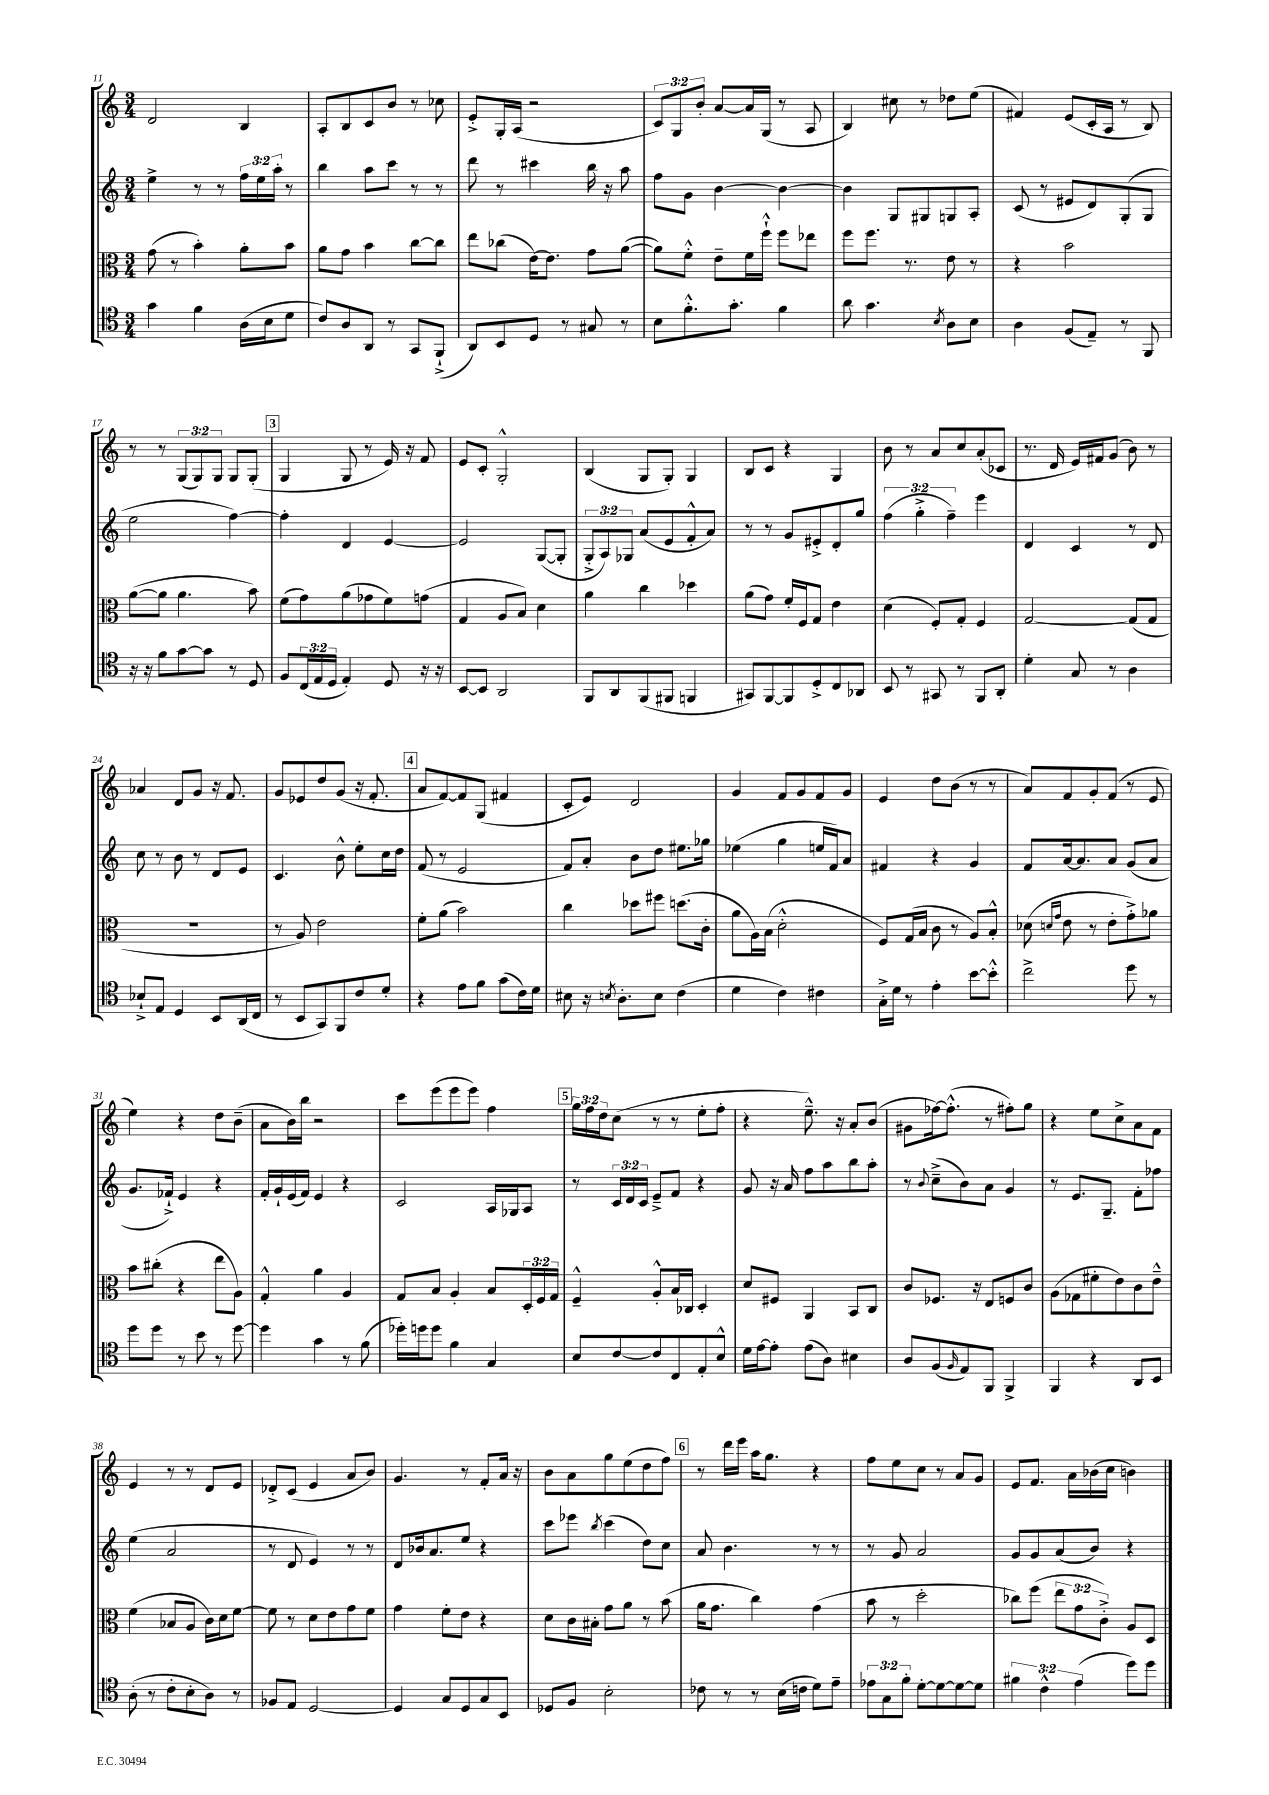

**kern	**kern	**kern	**kern
*staff4	*staff3	*staff2	*staff1
*clefC4	*clefC3	*clefG2	*clefG2
*k[]	*k[]	*k[]	*k[]
*M3/4	*M3/4	*M3/4	*M3/4
4g\	(8g\	4ee^\	2d/
.	8r	.	.
4f\	4b'\)	8r	.
.	.	8r	.
(16A\LL	8a'\L	24ff\LL	4B/
.	.	24ee\	.
16B\J	.	.	.
.	.	24aa'\JJ	.
8d\J	8b\J	8r	.
=	=	=	=
8c/L)	8a\L	4bb\	8A'/L
8A/	8g\J	.	8B/
8AA/J	4b\	8aa\L	8c/
8r	.	8ccc\J	8b/J
8GG/L	[8cc\L	8r	8r
(8FF`^/J	8cc\]J	8r	8cc-\
=	=	=	=
8AA/L)	8ee\L	8ddd\	8e'^/L
8BB/	(8cc-\J	8r	16G'/L
.	.	.	(16A/JJ
8D/J	[16e\LK)	4ccc#\	2r
.	8.e\]J	.	.
8r	.	.	.
8G#/	8g\L	16bb\	.
.	.	16r	.
8r	([8a\J	8aa\	.
=	=	=	=
8B\L	8a\]L)	8ff\L	12c/L)
.	.	.	12G/
8.f'^^\	8f'^^\J	8g\J	.
.	.	.	12b'/J
.	8e~\L	[4b\	[8a/L
8.g'\J	.	.	.
.	16f\L	.	16a/]L
.	16ff`^^\JJ	.	(16G/JJ
4f\	8ff\L	4b\_	8r
.	8ee-\J	.	8A/
=	=	=	=
8a\	8ff\L	4b\]	4B/)
4.g\	8.ff\J	.	.
.	.	8G/L	8cc#\
.	8.r	.	.
.	.	8G#/	8r
8qB/	.	.	.
8A\L	8e\	8G/	8dd-\L
8B\J	8r	8A'/J	(8ee\J
=	=	=	=
4A\	4r	(8c/	4f#/)
.	.	8r	.
(8F/L	2b\	8e#/L	(8e/L
8E~/J)	.	8d/)	16c'/L
.	.	.	16A/JJ
8r	.	(8G'/	8r
8FF/	.	8G/J	8B/)
=	=	=	=
16r	([8a\L	2ee\	8r
16r	.	.	.
8f\L	8a\]J	.	8r
[8g\	4.a\	.	(12G/L
.	.	.	12G/)
8g\]J	.	.	.
.	.	.	12G/J
8r	.	[4ff\)	8G/L
8D/	8b\)	.	(8G'/J
=	=	=	=
8F/L	(8f\L	4ff'\]	4G/
(24C/L	8g\)	.	.
24E/	.	.	.
24D/JJ	.	.	.
4E'/)	(8a\	4d/	8G/
.	8g-\	.	8r
8D/	8f\)	[4e/	16e/)
.	.	.	16r
16r	(8g\J	.	8f/
16r	.	.	.
=	=	=	=
[8BB/L	4G/	2e/]	8e/L
8BB/]J	.	.	8c'/J
2AA/	8A/L	.	2G'^^/
.	8B/J)	.	.
.	4d\	([8G/L	.
.	.	8G'/]J	.
=	=	=	=
8FF/L	4a\	12G'^/L	(4B/
.	.	12A/)	.
8AA/	.	.	.
.	.	12G-/J	.
(8FF/	4cc\	(8a/L	8G/L
8FF#/J	.	8e/	8G'/J)
4FF/	4dd-\	8f'^^/	4G/
.	.	8a/J)	.
=	=	=	=
8GG#/L)	(8a\L	8r	8B/L
[8FF/	8g\J)	8r	8c/J
8FF/]	16f'/LL	8g/L	4r
.	16F/J	.	.
8D'^/	8G/J	8e#'^/	.
8C/	4e\	8d'/	4G/
8AA-/J	.	8gg/J	.
=	=	=	=
8BB/	(4d\	(6ff\	8b\
8r	.	.	8r
.	.	6gg'^\	.
8GG#/	8F'/L)	.	8a/L
.	.	6ff~\)	.
8r	8G'/J	.	8cc/
8FF/L	4F/	4eee\	(8a'/
8AA'/J	.	.	8c-/J
=	=	=	=
4d'\	[2G/	4d/	8.r
.	.	.	16d/
8G/	.	4c/	16e/LL)
.	.	.	16f#/J
8r	.	.	(8g/J
4A\	(8G/]L	8r	8b\)
.	8G/J	8d/	8r
=	=	=	=
8B-`^/L	2.r	8cc\	4a-/
8E/J	.	8r	.
4D/	.	8b\	8d/L
.	.	8r	8g/J
8BB/L	.	8d/L	16r
.	.	.	8.f/
(16AA/L	.	8e/J	.
16C/JJ	.	.	.
=	=	=	=
8r	8r	4.c/	8g/L
8BB/L	8A/)	.	8e-/
8GG/)	2e\	.	8dd/
8FF/	.	8b^^\	(8g/J
8c/	.	8ee'\L	16r
.	.	.	8.f'/
8d'/J	.	16cc\L	.
.	.	16dd\JJ	.
=	=	=	=
4r	8f'\L	(8f/	8a/L
.	(8a\J	8r	[8f/)
8e\L	2b\)	2e/	8f/]
8f\J	.	.	(8G/J
(8g\L	.	.	4f#/
16c\L)	.	.	.
16d\JJ	.	.	.
=	=	=	=
8B#\	4cc\	8f/L)	8c'/L
16r	.	8a'/J	8e/J)
8qB/	.	.	.
8.A'\L	.	.	.
.	8dd-\L	8b\L	2d/
8B\J	8ff#\J	8dd\J	.
(4c\	(8.dd\L	8.ee#\L	.
.	16c'\Jk	16gg-\Jk	.
=	=	=	=
4d\	8a\L	(4ee-\	4g/
.	16A\L)	.	.
.	(16B\JJ	.	.
4c\)	2d'^^\	4gg\	8f/L
.	.	.	8g/
4c#\	.	16ee/LL	8f/
.	.	16f/J)	.
.	.	8a/J	8g/J
=	=	=	=
16G'^\LL	8F/L)	4f#/	4e/
16d\JJ	.	.	.
8r	(16G/L	.	.
.	16B/JJ	.	.
4e'\	8c\	4r	8dd\L
.	8r	.	(8b\J
[8b\L	8A/L)	4g/	8r
8b'^^\]J	8B'^^/J	.	8r
=	=	=	=
2cc^\	(8d-\	8f/L	8a/L)
.	16qqd/LL	.	.
.	16qqg/JJ	.	.
.	8e\	[16a/k	8f/
.	.	8.a/]	.
.	8r	.	8g'/
.	8e'\L	8a/J	(8f/J
8dd\	8g'^\)	(8g/L	8r
8r	8a-\J	8a/J	8e/
=	=	=	=
8dd\L	8b\L	8.g/L	4ee\)
8dd\J	(8cc#'\J	.	.
.	.	16f-`^/Jk)	.
8r	4r	4e/	4r
8b\	.	.	.
8r	8ee\L	4r	8dd\L
[8dd\	8A\J)	.	(8b~\J
=	=	=	=
4dd\]	4G'^^/	16f'/LL	8a\L
.	.	16g`/	.
.	.	(16e/	16b\L)
.	.	16f/JJ)	16bb\JJ
4g\	4a\	4e/	2r
8r	4A/	4r	.
(8f\	.	.	.
=	=	=	=
16dd-'\LL)	8G/L	2c/	8ccc\L
16dd\J	.	.	.
8dd\J	8B/J	.	(8eee\
4f\	4A'/	.	8eee\
.	.	.	8eee\J)
4G/	8B/L	16A/LL	4ff\
.	.	16G-/J	.
.	24D'/L	8A/J	.
.	24F/	.	.
.	24G/JJ	.	.
=	=	=	=
8B/L	4F~^^/	8r	24gg\LL
.	.	.	24ff\
.	.	.	24dd\J
[8c/	.	24c/LL	(8cc\J
.	.	24d/	.
.	.	24c/JJ	.
8c/]	8A'^^/L	8e~^/L	8r
8C/	16B/L	8f/J	8r
.	16C-/JJ	.	.
8E'/	4D'/	4r	8ee'\L
8B^^/J	.	.	8ff'\J
=	=	=	=
16d\LL	8d/L	8g/	4r
[16e\J	.	.	.
8e'\]J	8F#/J	16r	.
.	.	16a/	.
(8e\L	4AA/	8ff\L	8.ee~^^\)
8A\J)	.	8aa\	.
.	.	.	16r
4B#\	8BB/L	8bb\	8a'/L
.	8C/J	8aa'\J	(8b/J
=	=	=	=
8A/L	8c/L	8r	8g#\L
.	.	8qqb/	.
(8F/	8.F-/J	(8cc~^\L	[16ff-\k)
.	.	.	(8.ff-'^^\]J
16qqF/	.	.	.
8E/)	.	8b\)	.
.	16r	.	.
8FF/J	8E/L	8a\J	8r
4FF^/	8F/	4g/	8ff#'\L)
.	8c/J	.	8gg\J
=	=	=	=
4FF/	(8A\L	8r	4r
.	8G-\	8.e/L	.
4r	8f#'\	.	8ee\L
.	.	8.G~/J	.
.	8e\)	.	8cc^\
8AA/L	8c\	8f'\L	8a\
8BB/J	8e~^^\J	8ff-\J	8f\J
=	=	=	=
(8A'\	(4f\	(4ee\	4e/
8r	.	.	.
8c'\L	8B-/L	2a/	8r
8B'\	8A/J	.	8r
8A\J)	16c\LL)	.	8d/L
.	16d\J	.	.
8r	[8f\J	.	8e/J
=	=	=	=
8F-/L	8f\]	8r	8d-'^/L
8E/J	8r	8d/	(8c/J
[2D/	8d\L	4e/)	4e/
.	8e\	.	.
.	8g\	8r	8a/L
.	8f\J	8r	8b/J)
=	=	=	=
4D/]	4g\	8d/L	4.g/
.	.	16b-/k	.
.	.	8.a/	.
8G/L	8f'\L	.	.
8D/	8e\J	8ee/J	8r
8G/	4r	4r	8f'/L
8BB/J	.	.	16a/Jk
.	.	.	16r
=	=	=	=
8D-/L	8d\L	8ccc\L	8b\L
8F/J	16c\L	8eee-\J	8a\
.	16B#'\JJ	.	.
.	.	8qbb/	.
2B'\	8g\L	(4ccc\	8gg\
.	8a\J	.	(8ee\
.	8r	8dd\L)	8dd\
.	(8b\	8cc\J	8ff\J)
=	=	=	=
8c-\	16a\LK	8a/	8r
.	8.g\J	.	.
8r	.	4.b\	16ddd\LL
.	.	.	16eee\JJ
8r	4cc\)	.	16aa\LK
.	.	.	8.gg\J
(16B\LL	.	.	.
16c\JJ	.	.	.
8d\L)	(4g\	8r	4r
8e~\J	.	8r	.
=	=	=	=
12e-\L	8b\	8r	8ff\L
12G\	.	.	.
.	8r	8g/	8ee\
12f'\J	.	.	.
[8d'\L	2dd'\	2a/	8cc\J
8d\_	.	.	8r
8d\_	.	.	8a/L
8d\]J	.	.	8g/J
=	=	=	=
6f#\	8cc-\L)	8g/L	8e/L
.	(8ff\J	8g/	8.f/J
6c^^\	.	.	.
.	12ee\L	(8a/	.
.	.	.	16a\LL
(6e\	12g\	.	.
.	.	8b/J)	(16b-\
.	12c'^\J)	.	.
.	.	.	16cc\JJ
8dd\L)	8A/L	4r	4b\)
8dd\J	8D/J	.	.
==	==	==	==
*-	*-	*-	*-
